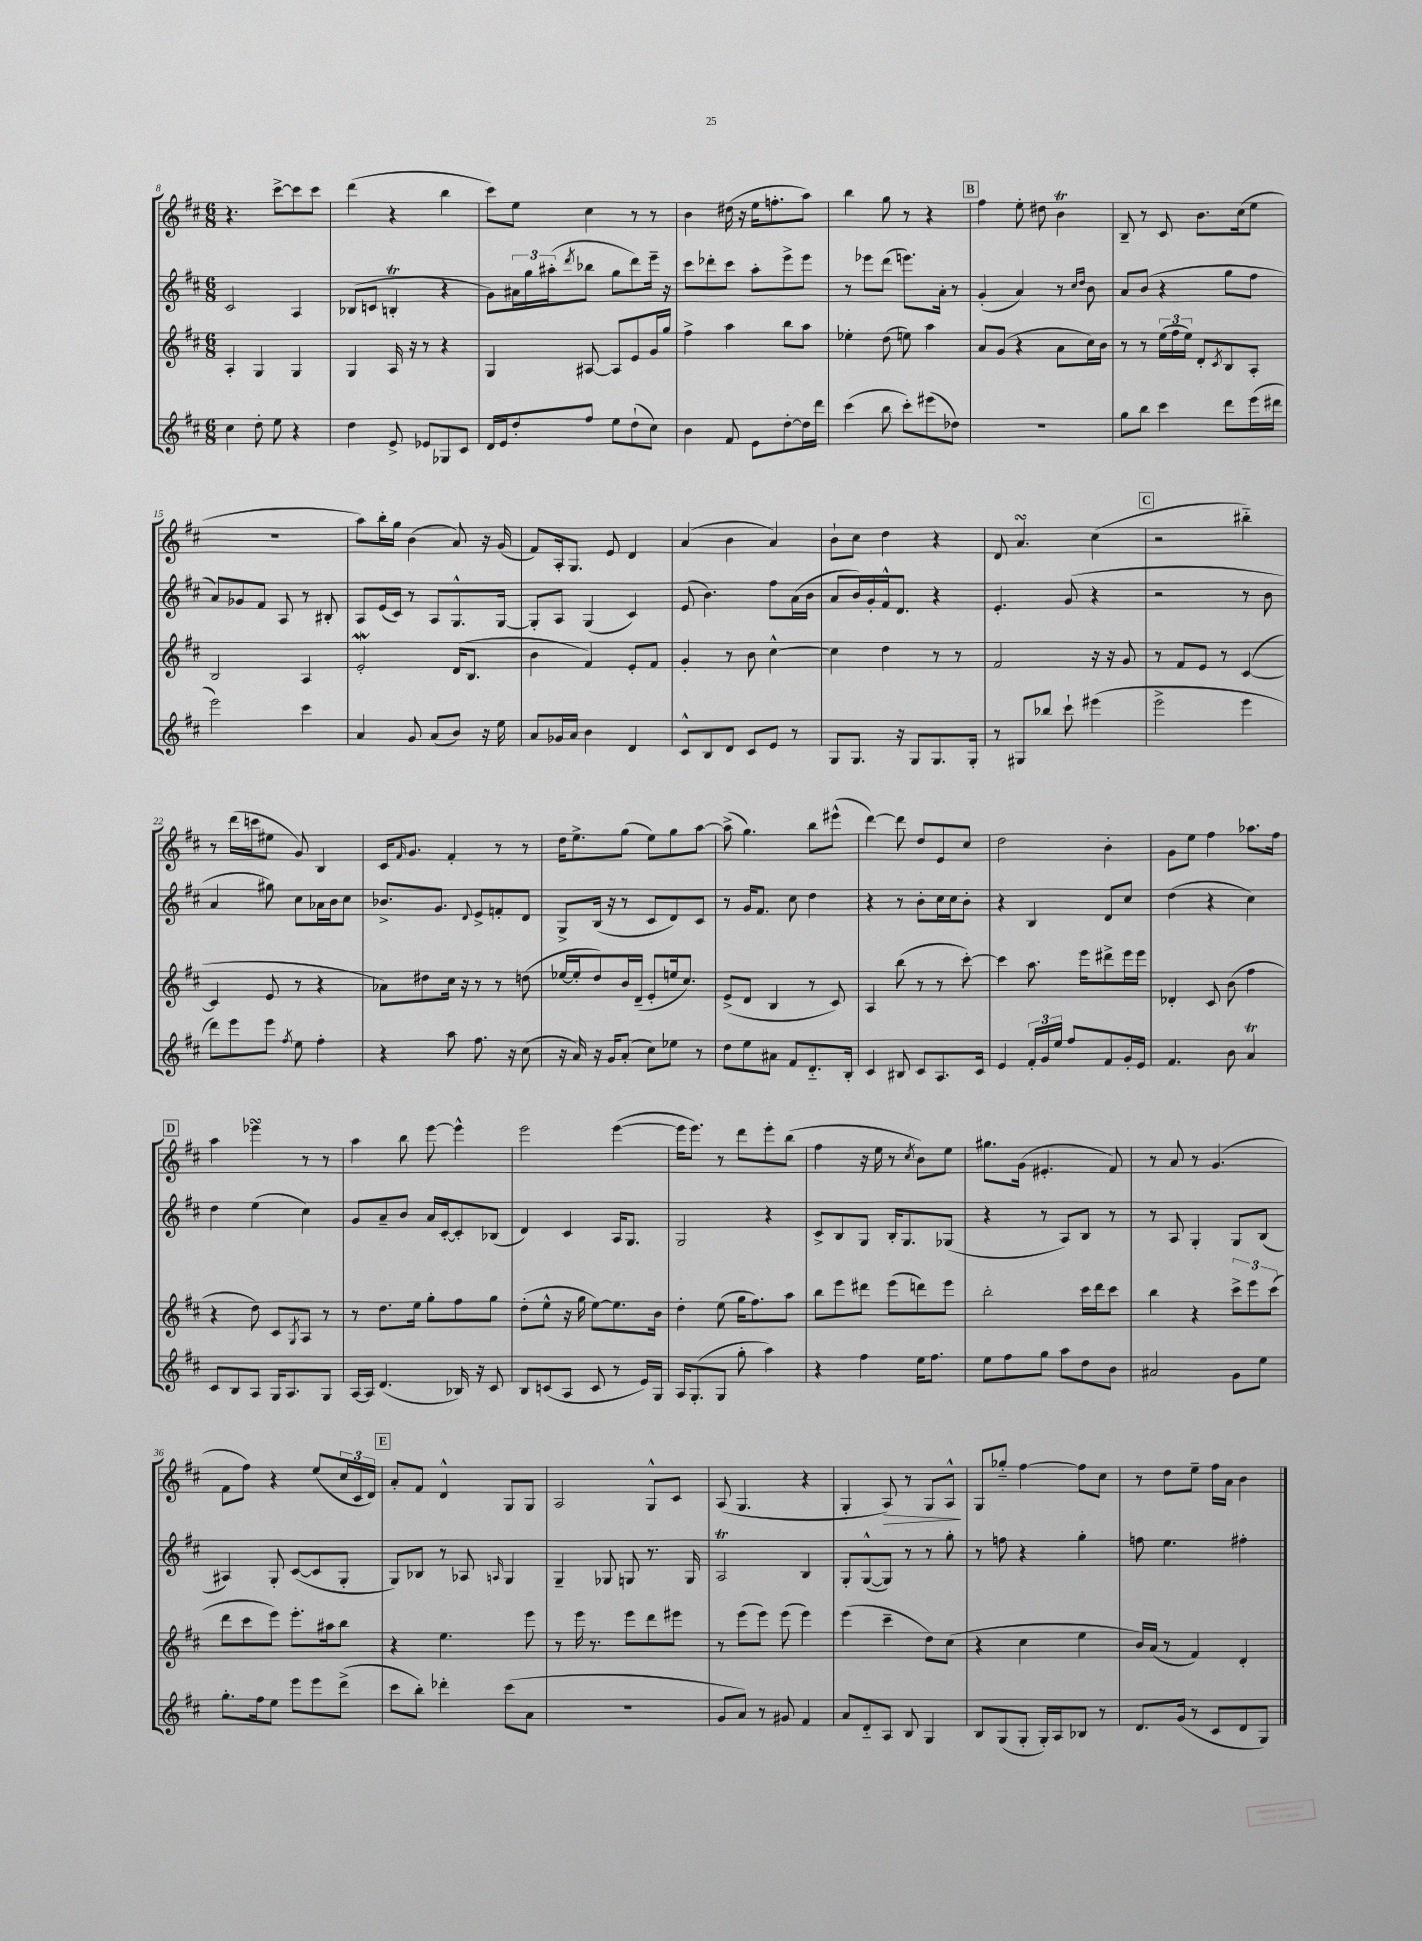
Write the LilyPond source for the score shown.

<<
\new StaffGroup <<
\new Staff = "s0" {
    \clef treble \key d \major \numericTimeSignature \time 6/8
    r4. cis'''8~-> cis'''8 cis'''8 |
    d'''4( r4 b''4 |
    cis'''8) e''8 cis''4 r8 r8 |
    b'4 dis''16( r16 e''16 f''8.-. a''8) |
    b''4 g''8 r8 r4 |
    \mark \markup { \box "B" } fis''4 e''8-. dis''8 b'4\trill |
    b8-- r8 cis'8 b'8. cis''16( e''8 |
    R2. |
    a''8) b''16-. g''16 b'4( a'8) r16 g'16( |
    fis'8) a16-. g8. e'8 d'4 |
    a'4( b'4 a'4) |
    b'8-! cis''8 d''4 r4 |
    d'8 a'4.\turn cis''4( |
    \mark \markup { \box "C" } r2 bis''4-_) |
    r8 d'''16( c'''16 eis''8 g'8) b4 |
    cis'16 \grace { fis'16 } g'8. fis'4-. r8 r8 |
    d''16 e''8.-> g''8( e''8) g''8 a''8~ |
    a''8->( g''4.) b''8 eis'''8-^( |
    d'''4~) d'''8 d''8 e'8 cis''8 |
    d''2 b'4-. |
    g'8 e''8 fis''4 aes''8. fis''16 |
    \mark \markup { \box "D" } a''4 ees'''4\turn r8 r8 |
    a''4 b''8 e'''8~ e'''4-^ |
    e'''2 e'''4~( |
    e'''16 e'''8.) r8 d'''8 e'''8-. b''8( |
    fis''4 r16 e''16 r8 \acciaccatura { cis''8 } b'8) e''8 |
    gis''8. g'16( eis'4.-. fis'8) |
    r8 a'8 r8 g'4.( |
    fis'8 fis''8) r4 e''8( \tuplet 3/2 { cis''16 cis'16 d'16) } |
    \mark \markup { \box "E" } a'8-. fis'8 d'4-^ g8 g8 |
    a2 g8-^ cis'8 |
    a8( g4. r4 |
    g4-. a8\>) r8 g8 a8-^\! |
    g8 ges''8-_ fis''4~ fis''8 cis''8 |
    r8 d''8 e''8-- fis''16 a'16 b'4 \bar "|." |
}
\new Staff = "s1" {
    \clef treble \key d \major \numericTimeSignature \time 6/8
    cis'2 a4 |
    bes8( c'8 b4-.\trill r4 |
    g'8) \tuplet 3/2 { ais'16 g''16 ais''16-.( } \acciaccatura { d'''8 } bes''8 g''8 d'''8) e'''16-- r16 |
    cis'''8 des'''8-. cis'''8 a''8-. e'''8-> e'''8 |
    r8 ees'''8 d'''8( e'''8.) a'16-. r8 |
    \mark \markup { \box "B" } g'4-.( a'4) r8 \grace { cis''16 d''16 } b'8 |
    a'8 b'8( r4 g''8 fis''8 |
    a'8) ges'8 fis'8 a8 r8 bis8-. |
    a8 e'16( cis'16) r8 a8 g8.-^ g16~ |
    g8-. a8 g4( cis'4) |
    e'8( b'4.) fis''8 a'16( b'16 |
    a'8 b'16) g'16-. fis'16-^ d'8. r4 |
    e'4.-. g'8( r4 |
    \mark \markup { \box "C" } r2 r8 b'8 |
    a'4 gis''8) cis''8 aes'16 b'16 cis''8 |
    bes'8.-> g'8. \appoggiatura { d'8 } e'8-> f'8-. d'8 |
    g8-> b16( r16 r8 cis'8 d'8) cis'8 |
    r8 g'16 fis'8. cis''8 d''4 |
    r4 r8 b'8-. cis''16 cis''16 b'8-. |
    r4 b4 d'8 cis''8 |
    d''4( r4 cis''4) |
    \mark \markup { \box "D" } d''4 e''4( cis''4) |
    g'8 a'8-- b'8 a'16 cis'16~-. cis'8-. bes8( |
    d'4) cis'4 a16 g8. |
    g2 r4 |
    cis'8-> b8 g8 b16-. g8. ges8( |
    r4 r8 a8) b8 r8 |
    r8 a8 g4-. g8 b8( |
    ais4) g8-. cis'8~( cis'8 g8-. |
    \mark \markup { \box "E" } g8) bes8 r8 aes8 \grace { a16 } g4 |
    g4-- ges8 g8 r8. g16 |
    a2\trill b4 |
    g8-. g8~-^( g8) r8 r8 g''8-. |
    r8 f''8 r4 g''4-. |
    f''8 e''4. fis''4-. \bar "|." |
}
\new Staff = "s2" {
    \clef treble \key d \major \numericTimeSignature \time 6/8
    a4-. g4 g4 |
    g4 a16 r16 r8 r4 |
    g4 ais8~ ais8 e'8 g'16 g''16 |
    fis''4-> a''4 b''8 a''8 |
    ees''4-. d''8( e''8) a''4 |
    \mark \markup { \box "B" } a'8 g'8( r4 a'8 cis''16) b'16 |
    r8 r8 \tuplet 3/2 { e''16( fis''16 e''16) } d'8-. \acciaccatura { cis'8 } b8 a8-. |
    b2 a4 |
    e'2-.\mordent d'16( b8. |
    b'4 fis'4) e'8-. fis'8 |
    g'4-. r8 b'8 cis''4~-^ |
    cis''4 d''4 r8 r8 |
    fis'2 r16 r16 g'8 |
    \mark \markup { \box "C" } r8 fis'8 e'8 r8 cis'4~( |
    cis'4 e'8 r8 r4 |
    aes'8) dis''8 cis''16 r16 r8 r8 d''8( |
    ees''16~ ees''16-. d''8) b'16 d'16--( e'8-. e''16 cis''8.) |
    e'8->( d'8 b4 r8 cis'8) |
    a4 b''8( r8 r8 cis'''8~-.) |
    cis'''4 a''8. e'''16 dis'''8-> e'''16 e'''16 |
    des'4-. cis'8 b'8( fis''4 |
    \mark \markup { \box "D" } r4 d''8) cis'8 \acciaccatura { g8 } a8 r8 |
    r8 d''8. e''16 g''8-. fis''8 g''8 |
    d''8-.( e''8-^ r16 g''16 e''8~) e''8. b'16 |
    d''4-. e''8( g''16 fis''8.) a''8 |
    b''8 e'''8 dis'''8 e'''8( d'''8) e'''8 |
    b''2-. cis'''16 d'''16 cis'''8 |
    b''4 r4 \tuplet 3/2 { cis'''8-> e'''8 cis'''8( } |
    d'''8 cis'''8 e'''8) e'''8.-. ais''16 b''8 |
    \mark \markup { \box "E" } r4 e''4. e'''8 |
    r8 e'''16 r8. e'''8 d'''8 eis'''8 |
    r8 e'''8( e'''8) e'''8( e'''4) |
    e'''4( cis'''4-- d''8) cis''8( |
    r4 cis''4 e''4 |
    b'16) a'16( r8 fis'4) d'4-. \bar "|." |
}
\new Staff = "s3" {
    \clef treble \key d \major \numericTimeSignature \time 6/8
    cis''4 d''8-. e''8 r4 |
    d''4 e'8-> ees'8 ges8 cis'8 |
    d'16 e'16 d''8-. fis''8 e''8 d''8-!( cis''8) |
    b'4 fis'8 e'8 d''8~-. d''16 d'''16 |
    cis'''4( b''8 cis'''8-.) eis'''8( des''8) |
    \mark \markup { \box "B" } R2. |
    g''8 b''8 cis'''4 d'''8 e'''16( dis'''16 |
    e'''2) cis'''4 |
    a'4 g'8 a'8( b'8) r16 e''16 |
    a'8 ges'16 a'16 b'4 d'4 |
    cis'8-^ b8 d'8 cis'8 e'8 r8 |
    g8 g8. r16 g8 g8. g16-. |
    r8 gis8 bes''8 cis'''8-! eis'''4( |
    \mark \markup { \box "C" } e'''2-> e'''4 |
    d'''8) e'''8 e'''8 \acciaccatura { fis''8 } e''8 fis''4-. |
    r4 a''8 fis''8. r16 cis''8( |
    r16 a'16) r16 g'16 a'8-.( cis''8) ees''8 r8 |
    d''8 e''8 ais'8 fis'8 d'8.-_ b16-. |
    cis'4 bis8 cis'8 a8. cis'16 |
    e'4 \tuplet 3/2 { fis'16-. g'16 e''16 } fis''8 fis'8 g'16-. e'16 |
    fis'4. b'8 a'4\trill |
    \mark \markup { \box "D" } cis'8 b8 a8 g16 a8. g8 |
    a16~ a16 d'4.( bes16) r16 cis'8 |
    b8 c'8( a8 c'8 r8 e'16) g16 |
    a16 g8.-.( g8 g''8-. a''4) |
    r4 fis''4 e''16 fis''8. |
    e''8 fis''8 g''8 a''8 d''8 b'8 |
    ais'2 g'8 e''8 |
    g''8.-. fis''16 e''8 e'''8 e'''8 d'''8->( |
    \mark \markup { \box "E" } cis'''8 b''8-.) des'''4-. cis'''8( a'8 |
    R2. |
    g'8 a'8) r8 gis'8 fis'4 |
    a'8 d'8-_ a8 b8 g4 |
    b8 g8( g8-. g16-.) a16 bes8 r8 |
    d'8. g'16( r8 cis'8 d'8 g8) \bar "|." |
}
>>
>>
\layout { \context { \Score currentBarNumber = #8 } }
